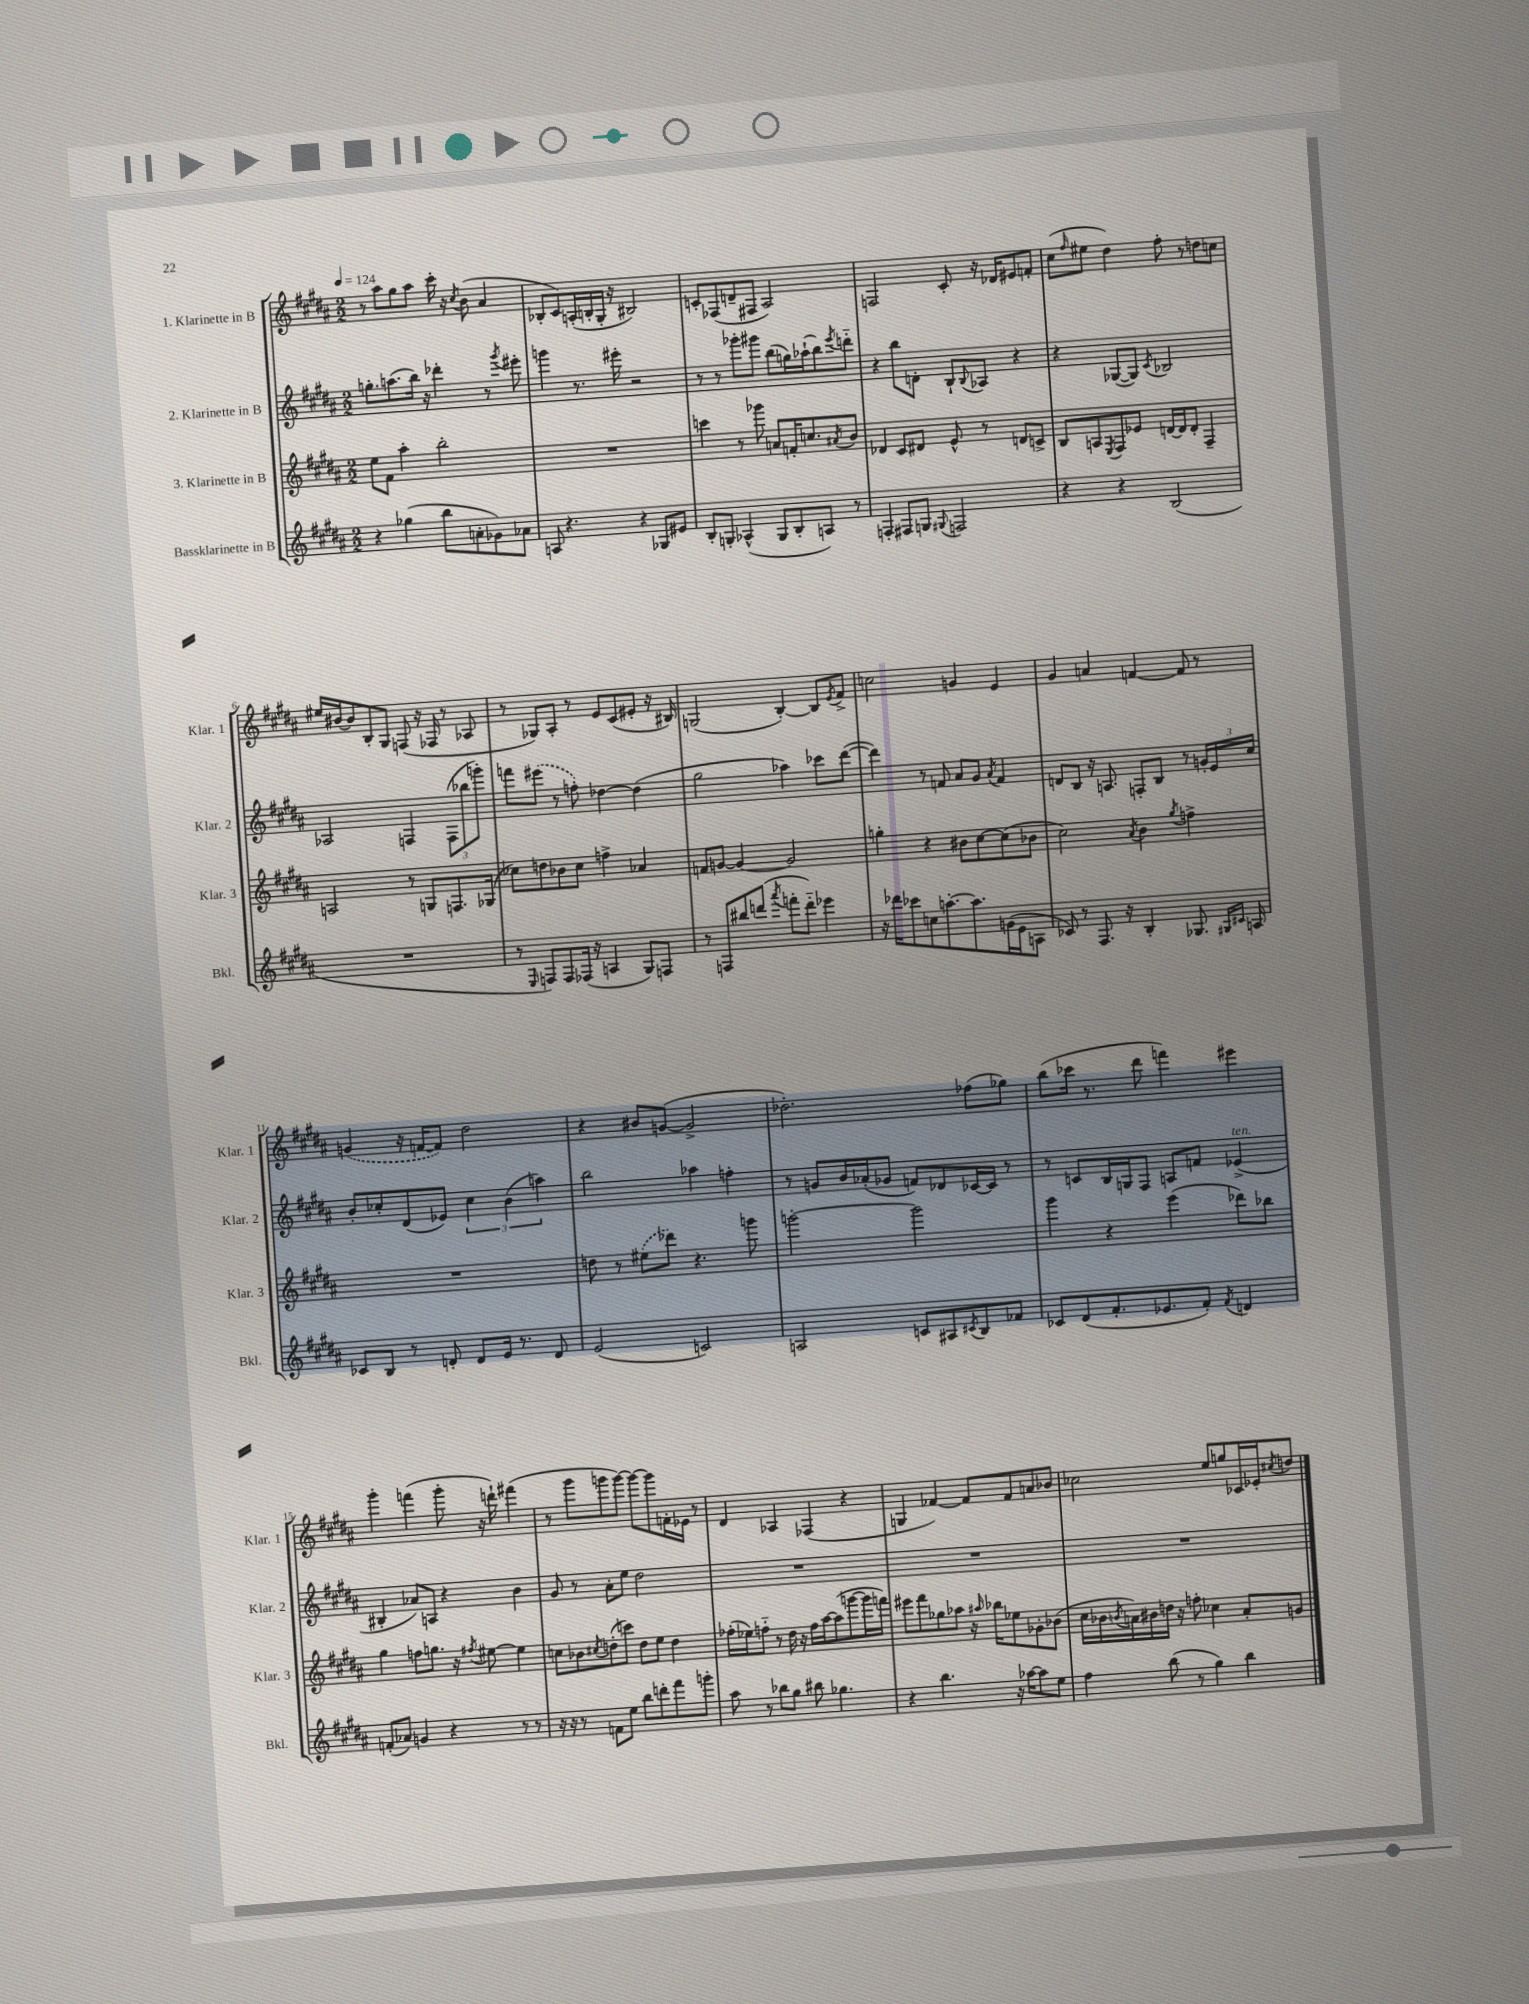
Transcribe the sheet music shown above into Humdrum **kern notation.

**kern	**kern	**kern	**kern
*part4	*part3	*part2	*part1
*staff4	*staff3	*staff2	*staff1
*I"Bassklarinette in B	*I"3. Klarinette in B	*I"2. Klarinette in B	*I"1. Klarinette in B
*I'Bkl.	*I'Klar. 3	*I'Klar. 2	*I'Klar. 1
*clefG2	*clefG2	*clefG2	*clefG2
*k[f#c#g#d#a#]	*k[f#c#g#d#a#]	*k[f#c#g#d#a#]	*k[f#c#g#d#a#]
*M2/2	*M2/2	*M2/2	*M2/2
*MM124	*MM124	*MM124	*MM124
=1	=1	=1	=1
4r	8ee\L	8.ggn'\L	8r
.	8f#\J	.	8aa#\L
.	.	(8.aan\	.
(4gg-X\	4aa#'\	.	8gg#\
.	.	16bb\Jk)	8aa#\J
.	.	16r	.
8bb\L	2bb'\	4ddd-X'\	16ccc#'\
.	.	.	16r
.	.	.	8qcc#/
8an'\	.	.	(8b\
8g-X\)	.	8r	4a#/
.	.	8qggg#/	.
8a-X\J	.	8eee#X'\	.
=2	=2	=2	=2
8An/	1r	4gggn\	8B-X'/L
4.r	.	.	8c#/)
.	.	8.r	(16An'/L
.	.	.	16Bn'/
.	.	.	16G#'/JJ
.	.	16eee#X'\	16r
4r	.	2r	2B#X/)
8G-X/L	.	.	.
8e#X/J	.	.	.
=3	=3	=3	=3
8B'/L	4cccn\	8r	8cn'/L
8Gn'/J	.	8r	(8F-X/
(4A-X^^/	8r	8ggg-X'\L	8dn~/
.	8ggg-X\	8ggg#X\J	8F#X/J
8G/L	8an/L	(8bb\L	2A#/)
8B'/	16fn'/K	16ggn\L)	.
.	8.ccn/	(16aa-X`\J	.
8An/J)	.	8bb\)	.
.	8qa#X/	8qeee/	.
8r	8b/J	8dddn\J	.
=4	=4	=4	=4
4Fn'/	4d-X/	4r	2Fn/
8F#X/L	8c#/L	8bb\L	.
8Gn/J	8d#X/J	8dn'\J	.
8qqG#X/	.	.	.
2Fn/	8e^^/	8B`/L	8c#'/
.	.	8qqB/	.
.	8r	8A-X/J	16r
.	.	.	16d-X/KL
.	8dn/L	4r	8e#X/
.	8cn^/J	.	8fn'/J
=5	=5	=5	=5
4r	8B/L	4r	(8cc#\L
.	.	.	16qqff#/
.	8An/	.	8ee#X\J
.	8qE/	.	.
4r	8F#/	([8G-X/L	4dd#\)
.	8e-X/J	8G-/J])	.
.	.	8qc#/	.
(2B/	[16dn/LL	2B-X/	8ff#'\
.	16d/J]	.	.
.	8d'/J	.	8r
.	4F#~/	.	8ddn\L
.	.	.	8ccn\J
!!LO:LB:g=z
=6	=6	=6	=6
1r	2An/	2A-X/	16ee#X/LL
.	.	.	[16b#X/J
.	.	.	8b#/]
.	.	.	8B'/
.	.	.	8G#/J
.	8r	4Fn/	(8Fn/
.	8Gn/L	.	16r
.	.	.	16F-X/
.	8.Fn/	(12F\L	8r
.	.	12bb-X\	.
.	.	.	8A-X/
.	.	12gggn'\J)	.
.	(16G-X/Jk	.	.
=7	=7	=7	=7
8r	8cc-X\L)	8fffn\L	8r
16qqE/	.	.	.
8Fn/L)	8ddn\	(8eee#X\J	8G-X/L)
8F/	8b-X\	8r	8A#'/J
(16F-X/Jk	8cc-\J	8ffn'\)	8r
16r	.	.	.
4An/	4ffn^\	[4dd-X\	8e/L
.	.	.	(8c#/
8G#/L)	4a-X/	(4dd-\]	8e#X'/J
8Fn/J	.	.	16r
.	.	.	16B#X/)
=8	=8	=8	=8
8r	8fn/L	2gg#\	(2Gn/
8Fn/L	[8gn/J	.	.
8bb#X/	4g/_	.	.
(8dddn/J	.	.	.
8qaaa#/	.	.	.
8fffn'\L	2g/]	4aa-X\)	[4B'/)
8ddd\J)	.	.	.
4eee-X\	.	8ccc-X\L	8B/L]
.	.	.	8qe/
.	.	([8ddd#\J	8f#^/J
=9	=9	=9	=9
16r	4ggn'\	4ddd#\])	2ccn\
16ddd-X\KL	.	.	.
8ccc-X\	.	.	.
8ccn\	4r	8r	.
[8.aan'\	.	8fn/	.
.	8b#X\L	8a#/L	4gn/
8.aa\]	.	.	.
.	[8cc#\	8g#/J	.
.	.	8qa#/	.
(16gn\L	(8cc#\]	4f/	4e/
16e\J	.	.	.
8An\J	8b-X\J	.	.
=10	=10	=10	=10
8c-X/)	2cc#\)	8dn/L	4g#/
8r	.	8B/J	.
8.F#/	.	16r	4an/
.	.	8.An/	.
16r	.	.	.
.	8qa#/	.	.
4B'/	4b\	8Fn'/L	[4fn/
.	.	8B/J	.
.	8qgg#/	.	.
8.G-X/	4ffn^\	8r	8f/]
.	.	24gn'/LL	8r
.	.	24e/	.
16qqG#X/LL	.	.	.
16qqc#X/JJ	.	.	.
16An/	.	.	.
.	.	24cc#/JJ	.
!!LO:LB:g=z
=11	=11	=11	=11
8c-X/L	1r	8b'/L	(4gn/
8B/J	.	8cc-X'/	.
8r	.	(8d#/	16r
.	.	.	[16fn/KL
8dn'/	.	8e-X/J)	8f/J])
8d/L	.	6cc-\	2dd#\
16e/Jk	.	.	.
.	.	(6b\	.
8.r	.	.	.
.	.	6aan\)	.
8d/	.	.	.
=12	=12	=12	=12
(2e/	8ddn\	2bb\	4r
.	8r	.	.
.	(8ee#X\L	.	8b#X/L
.	8ddd-X\J)	.	([8gn/J
2cn/)	4.r	4aa-X\	2g^/]
.	.	4ffn'\	.
.	8gggn\	.	.
=13	=13	=13	=13
2An/	[2gggn'\	8r	2.dd-X'\)
.	.	8gn/L	.
.	.	16b/L	.
.	.	(16a-X'/J	.
.	.	8g-X/J	.
8cn/L	2ggg\]	8fn/L)	.
8A#X/	.	8d-X/	.
8qc#X/	.	.	.
8B/	.	[16c-X/L	(8ff-X\L
.	.	16c-/JJ]	.
8f-X/J	.	8r	8gg-X\J)
=14	=14	=14	=14
8c-X/L	4ggg#\	8r	(8bb\L
(8d#/	.	8cn/L	16ccc-X\Jk
.	.	.	8.r
8.f#'/	4r	16B/L	.
.	.	16Gn/J	.
.	.	8F#/J	8ddd#\
8.e-X/	.	.	.
.	(4eee\	8An/L	4fffn\)
8f#'/J)	.	8fn/J	.
8qf#/	.	.	.
!	!	!LO:TX:a:i:t=ten.	!
4dn/	8ddd-X\L)	(4e-X^/	4eee#X\
.	8bb-X\J	.	.
!!LO:LB:g=z
=15	=15	=15	=15
(8fn'/L	4gg#\	4B#X'/	4ggg#'\
8a-X/J)	.	.	.
4gn/	8ffn\L	8a-X/L)	(4fffn\
.	8.ggn\J	8An/J	.
4r	.	4r	8ggg#'\
.	16r	.	.
.	8qff#X/	.	.
.	[8ee#X\	.	16r
.	.	.	16dddn`\)
8r	4ee#\]	4b\	(4fff#X\
8r	.	.	.
=16	=16	=16	=16
16r	8ccn\L	8g#/	8r
16r	.	.	.
8r	8b-X\	8r	8ggg#\L
.	8qcc#X/	.	.
8fn\L	(8ddn'\	8a#'\L	8gggn\
8ee\J	8cccn\J)	8ee\J	[8ggg\J)
8bb\L	8dd\L	2dd#\	8ggg\L_
8dddn'\	8ee\J	.	8ggg\]
8fff#\	4dd\	.	16fn'\L
.	.	.	16e-X\JJ
8gggn'\J	.	.	8r
=17	=17	=17	=17
8aa#\	(16ff-X'\LL	1r	4d#/
.	16ee-X\J)	.	.
8r	8ffn\J	.	.
8bb-X\L	8r	.	4A-X/
8gg#\J	16dd#\	.	.
.	16r	.	.
8bb#X\	16ff\LL	.	(4F-X/
.	[16aa#\J	.	.
4.gg-X\	(8aa#\]	.	.
.	[8gggn\	.	4r
.	16ggg\L]	.	.
.	16fffn\JJ)	.	.
=18	=18	=18	=18
4r	8eee#X\L	1r	4Gn/
.	8fff#\	.	.
4.bb\	8gg-X\	.	[4f-X/)
.	8aa-X\J	.	.
.	16r	.	8f-/L]
.	16qqaa#X/	.	.
.	16bb-X\KL	.	.
16r	8ee-X\	.	8f-/
[16aa-X\KL	.	.	.
8aa-\]	8g-X'\	.	8an/
8ee\J	(8b-X\J	.	8b-X/J
=19	=19	=19	=19
4ff#\	16cc#\LL	1r	2cc-X\
.	16b-X\	.	.
.	8qbn/	.	.
.	16an\)	.	.
.	16b#X\	.	.
(8bb\	16ddn\JJ	.	.
.	16r	.	.
8r	8ffn'\	.	.
4gg#\)	4cc-X\	.	8ee/L
.	.	.	8ggn/
4bb\	8a'/L	.	16c-X/L
.	.	.	16e-X'/J
.	.	.	8qcc#X/
.	8gn/J	.	8ddn/J
==	==	==	==
*-	*-	*-	*-
